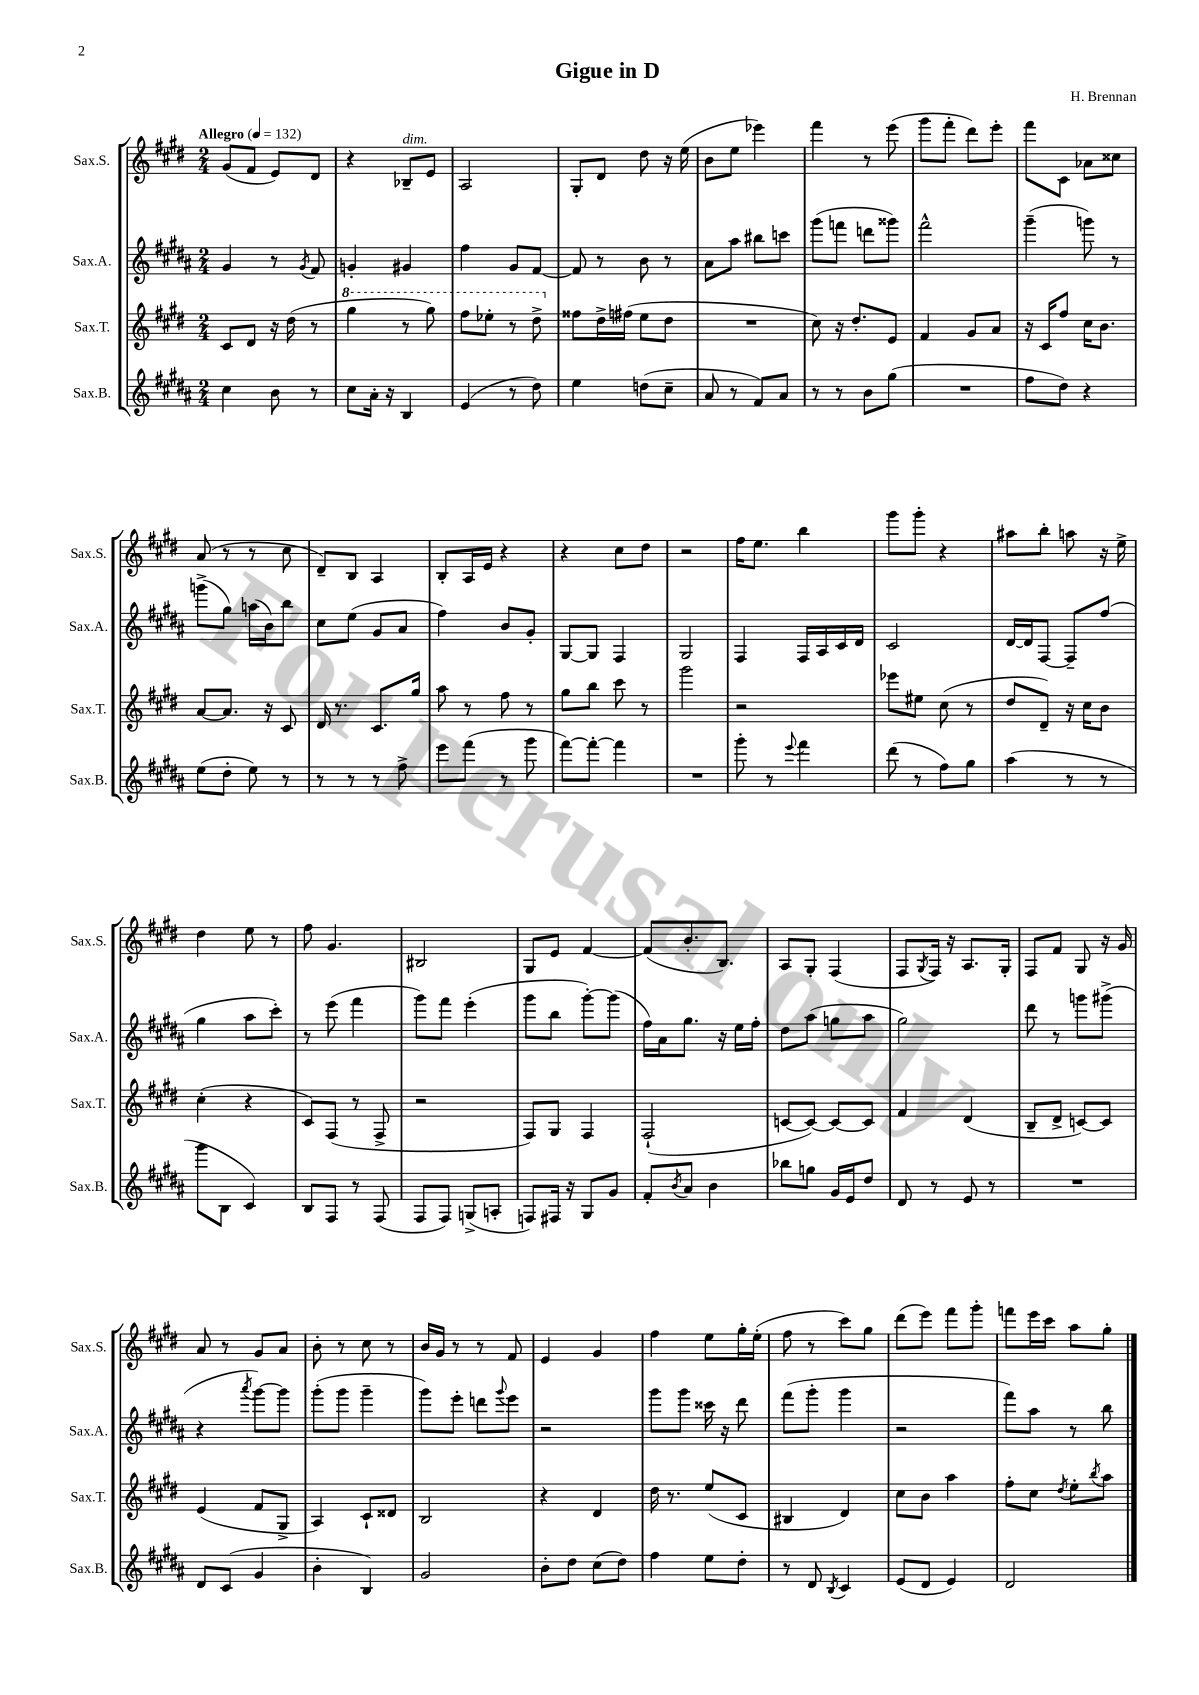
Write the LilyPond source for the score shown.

\header { title = "Gigue in D" composer = "H. Brennan" }
<<
\new StaffGroup <<
\new Staff = "s0" \with { instrumentName = "Sax.S." shortInstrumentName = "Sax.S." } {
    \clef treble \key e \major \numericTimeSignature \time 2/4 \tempo "Allegro" 4 = 132
    gis'8( fis'8 e'8) dis'8 |
    r4 bes8--^\markup { \italic "dim." } e'8 |
    a2 |
    gis8-. dis'8 dis''8 r16 e''16( |
    b'8 e''8 ees'''4) |
    fis'''4 r8 e'''8( |
    gis'''8 fis'''8-. dis'''8) e'''8-. |
    fis'''8 cis'8 aes'8 cisis''8 |
    a'8( r8 r8 cis''8 |
    dis'8--) b8 a4 |
    b8-. a16 e'16 r4 |
    r4 cis''8 dis''8 |
    r2 |
    fis''16 e''8. b''4 |
    gis'''8 gis'''8-. r4 |
    ais''8 b''8-. a''8 r16 e''16-> |
    dis''4 e''8 r8 |
    fis''8 gis'4. |
    bis2 |
    gis8 e'8 fis'4~ |
    fis'8( b'8.-. b8.) |
    a8 gis8-. fis4( |
    fis8 \acciaccatura { gis8 } fis16) r16 a8. gis16-. |
    fis8 fis'8 gis8 r16 gis'16 |
    a'8 r8 gis'8 a'8 |
    b'8-. r8 cis''8 r8 |
    b'16 gis'16 r8 r8 fis'8 |
    e'4 gis'4 |
    fis''4 e''8 gis''16-. e''16-.( |
    fis''8 r8 cis'''8) gis''8 |
    dis'''8( e'''8) fis'''8 gis'''8-. |
    f'''8 e'''16 cis'''16 a''8 gis''8-. \bar "|." |
}
\new Staff = "s1" \with { instrumentName = "Sax.A." shortInstrumentName = "Sax.A." } {
    \clef treble \key b \major \numericTimeSignature \time 2/4
    gis'4 r8 \acciaccatura { gis'8 } fis'8 |
    g'4-. gis'4 |
    fis''4 gis'8 fis'8~ |
    fis'8 r8 b'8 r8 |
    ais'8 ais''8 bis''8 c'''8 |
    gis'''8( f'''8 d'''8 gisis'''8) |
    fis'''2-^ |
    gis'''4--( g'''8) r8 |
    g'''8->( gis''8) a''16( b'16) b''8 |
    cis''8 e''8( gis'8 ais'8 |
    fis''4) b'8 gis'8-. |
    gis8~ gis8 fis4 |
    gis2 |
    fis4 fis16 ais16 cis'16 dis'16 |
    cis'2 |
    dis'16~ dis'16 fis8~ fis8-- fis''8( |
    gis''4 ais''8 cis'''8-.) |
    r8 e'''8( fis'''4 |
    gis'''8) fis'''8 e'''4-.( |
    gis'''8 b''8 gis'''8~-.) gis'''8( |
    fis''16) ais'16 gis''8. r16 e''16 fis''16-. |
    dis''8 ais''8( g''8 ais''8 |
    gis''2) |
    dis'''8 r8 g'''8 gis'''8->( |
    r4 \acciaccatura { ais'''8 } gis'''8~) gis'''8 |
    gis'''8-.( gis'''8 gis'''4-- |
    gis'''8) e'''8-. d'''8 \appoggiatura { gis'''8 } e'''8 |
    r2 |
    gis'''8 gis'''8 cisis'''16 r16 dis'''8 |
    fis'''8( gis'''8-. gis'''4 |
    r2 |
    fis'''8) ais''8 r8 b''8 \bar "|." |
}
\new Staff = "s2" \with { instrumentName = "Sax.T." shortInstrumentName = "Sax.T." } {
    \clef treble \key e \major \numericTimeSignature \time 2/4
    cis'8 dis'8 r16 dis''16( r8 |
    \ottava #1 gis'''4 r8 gis'''8) |
    fis'''8 ees'''8-. r8 dis'''8-> \ottava #0 |
    fisis''8 dis''16-> fis''16( e''8 dis''8 |
    R2 |
    cis''8) r16 dis''8.-. e'8 |
    fis'4 gis'8 a'8 |
    r16 cis'16 fis''8 cis''16 b'8. |
    a'8~ a'8. r16 cis'8 |
    dis'16 r8. cis'8. gis''16 |
    a''8 r8 fis''8 r8 |
    gis''8 b''8 cis'''8 r8 |
    gis'''2 |
    r2 |
    ees'''8 eis''8 cis''8( r8 |
    dis''8 dis'8--) r16 cis''16 b'8 |
    cis''4-.( r4 |
    cis'8) fis8( r8 fis8-> |
    r2 |
    fis8) gis8 fis4 |
    fis2-!( |
    c'8~ c'8~) c'8~ c'8 |
    fis'4 dis'4( |
    b8-- dis'8-> c'8~) c'8 |
    e'4( fis'8 gis8-> |
    a4) cis'8-! disis'8 |
    b2 |
    r4 dis'4 |
    dis''16 r8. e''8( cis'8 |
    bis4 dis'4) |
    cis''8 b'8 a''4 |
    fis''8-. cis''8 \acciaccatura { dis''8 } e''8-. \acciaccatura { b''8 } a''8 \bar "|." |
}
\new Staff = "s3" \with { instrumentName = "Sax.B." shortInstrumentName = "Sax.B." } {
    \clef treble \key b \major \numericTimeSignature \time 2/4
    cis''4 b'8 r8 |
    cis''8 ais'16-. r16 b4 |
    e'4( r8 dis''8) |
    e''4 d''8( cis''8-- |
    ais'8 r8 fis'8) ais'8 |
    r8 r8 b'8 gis''8( |
    R2 |
    fis''8 dis''8) r4 |
    e''8( dis''8-. e''8) r8 |
    r8 r8 r8 fis''8-> |
    e'''8 fis'''8( r8 gis'''8 |
    fis'''8~) fis'''8~-. fis'''4 |
    R2 |
    gis'''8-. r8 \appoggiatura { e'''8 } fis'''4 |
    dis'''8( r8 fis''8) gis''8 |
    ais''4( r8 r8 |
    gis'''8 b8 cis'4) |
    b8 fis8 r8 fis8( |
    fis8 fis8) g8->( a8-. |
    f8) fis16 r16 gis8 gis'8 |
    fis'8-. \acciaccatura { b'8 } ais'8 b'4 |
    bes''8 g''8 gis'16 e'16 dis''8 |
    dis'8 r8 e'8 r8 |
    R2 |
    dis'8 cis'8( gis'4 |
    b'4-. b4) |
    gis'2 |
    b'8-. dis''8 cis''8( dis''8) |
    fis''4 e''8 dis''8-. |
    r8 dis'8 \acciaccatura { b8 } cis'4 |
    e'8( dis'8 e'4) |
    dis'2 \bar "|." |
}
>>
>>
\layout { \context { \Score \remove "Bar_number_engraver" } }
